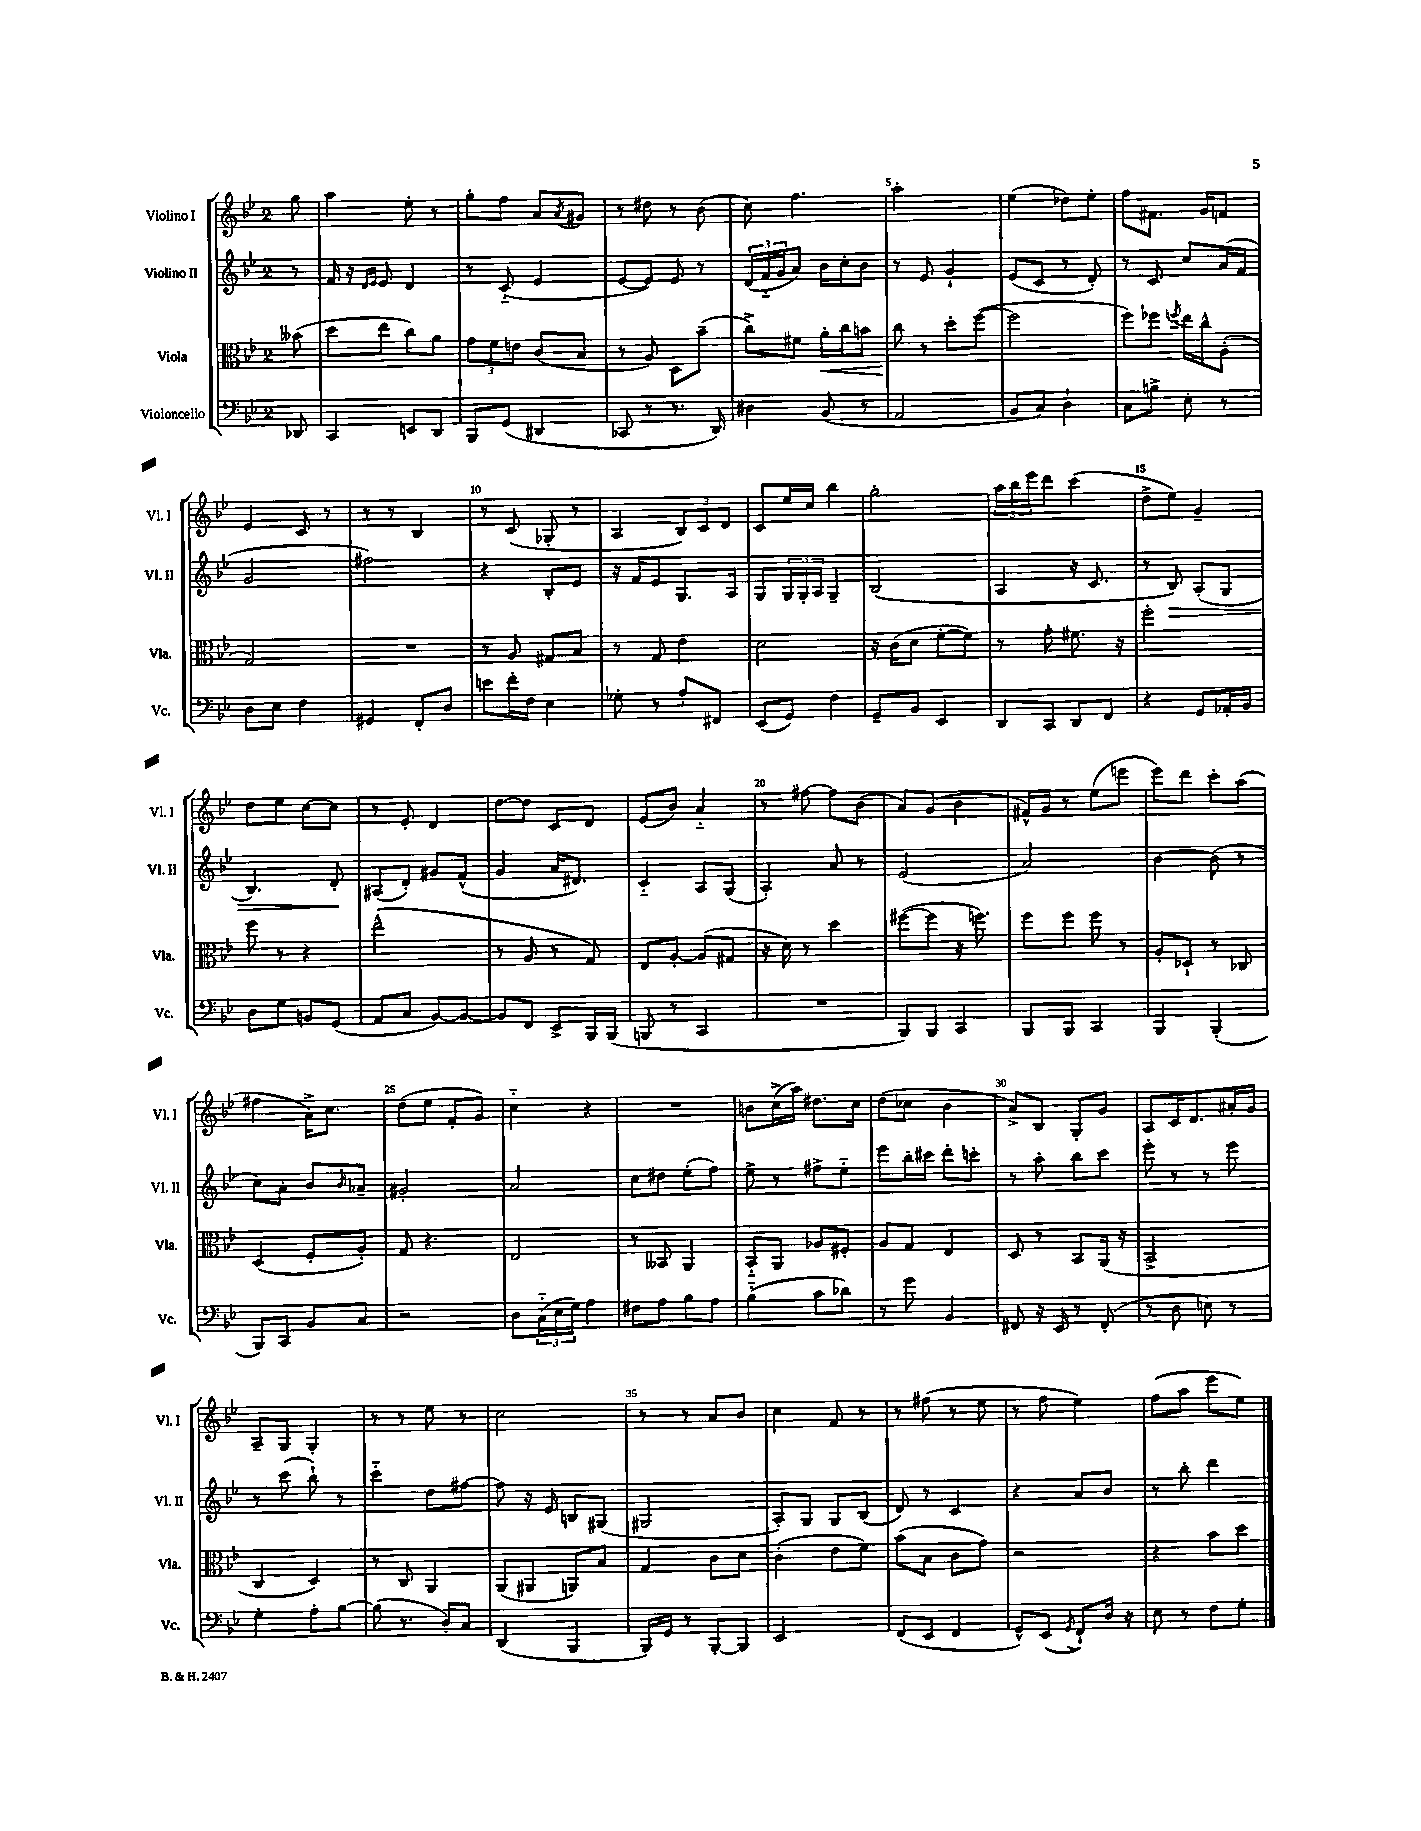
<<
\new StaffGroup <<
\new Staff = "s0" \with { instrumentName = "Violino I" shortInstrumentName = "Vl. I" } {
    \clef treble \key bes \major \once \override Staff.TimeSignature.style = #'single-digit \time 2/4 \partial 8
    g''8 |
    a''4 ees''8-. r8 |
    g''8-. f''8 a'8 \acciaccatura { a'8 } gis'8 |
    r8 dis''8 r8 bes'8( |
    c''8) f''4. |
    a''2-. |
    ees''4( des''8) ees''8-. |
    f''8 fis'8. g'16 f'8 |
    ees'4 c'8 r8 |
    r8 r8 bes4 |
    r8 c'8( ges8-. r8 |
    a4 \tuplet 3/2 { bes8) c'8 d'8 } |
    c'8 ees''16 c''16 bes''4 |
    g''2-. |
    \tuplet 3/2 { a''16 bes''16 ees'''16 } d'''8 c'''4( |
    d''8-> ees''8) g'4-- |
    d''8 ees''8 c''8~ c''8 |
    r8 ees'8-. d'4 |
    d''8~ d''8 c'8 d'8 |
    ees'8( bes'8) a'4-_ |
    r8 fis''8~ fis''8 bes'8( |
    a'8) g'8( bes'4 |
    fis'16-^) g'16 r8 ees''8( e'''8 |
    ees'''8) d'''8 c'''8-. a''8( |
    fis''4 a'16->) c''8. |
    d''8( ees''8 f'8-. g'8) |
    c''4-_ r4 |
    R2 |
    b'8 c''16->( a''16) dis''8. c''16 |
    d''8( ces''8 bes'4 |
    a'8->) bes8 g8-. g'8 |
    a8 c'16 d'8. ais'16-. g'16 |
    a8-- g8 g4-. |
    r8 r8 ees''8 r8 |
    c''2 |
    r8 r8 a'8 bes'8 |
    c''4 f'8 r8 |
    r8 fis''8( r8 ees''8 |
    r8 f''8 ees''4) |
    f''8( a''8 ees'''8 ees''8) \bar "|." |
}
\new Staff = "s1" \with { instrumentName = "Violino II" shortInstrumentName = "Vl. II" } {
    \clef treble \key bes \major \once \override Staff.TimeSignature.style = #'single-digit \time 2/4 \partial 8
    r8 |
    f'16 r16 \grace { d'16 ees'16 } ees'8 d'4 |
    r8 c'8-_( ees'4 |
    ees'8~ ees'8) ees'8 r8 |
    \tuplet 3/2 { d'16( f'16-_ g'16 } a'8) bes'16 c''16-. bes'8 |
    r8 ees'8 g'4-! |
    ees'8( c'8 r8 d'8-.) |
    r8 c'8 c''8 a'16( f'16 |
    g'2 |
    fis''2) |
    r4 bes8-. ees'8 |
    r16 f'16 ees'8 g8. a16 |
    g8 \tuplet 3/2 { g16 g16-. a16 } g4-- |
    bes2( |
    a4 r16 c'8. |
    r8 bes8\>) a8-.( g8 |
    bes4.) d'8-.\! |
    ais8( d'8-.) gis'8 f'8-^( |
    g'4 a'16 dis'8.) |
    c'4-_ a8 g8( |
    a4-.) a'8 r8 |
    ees'2( |
    a'2) |
    bes'4~ bes'8( r8 |
    c''8) a'8-. bes'8 \grace { bes'16 } aes'8-- |
    gis'2-. |
    a'2 |
    c''8 dis''8 ees''8-.( f''8) |
    ees''8-> r8 fis''8-> ees''8-_ |
    ees'''8 bes''16-. cis'''16 d'''8-. c'''8-. |
    r8 a''8-. bes''8 c'''8 |
    ees'''8-. r8 r8 ees'''8 |
    r8 c'''8( bes''8-!) r8 |
    c'''4-_ d''8 fis''8~ |
    fis''8 r16 ees'16 b8 gis8( |
    gis2 |
    a8-.) g8 g8 bes8( |
    d'8) r8 c'4 |
    r4 a'8 bes'8 |
    r8 bes''8-. d'''4 \bar "|." |
}
\new Staff = "s2" \with { instrumentName = "Viola" shortInstrumentName = "Vla." } {
    \clef alto \key bes \major \once \override Staff.TimeSignature.style = #'single-digit \time 2/4 \partial 8
    beses'8( |
    d''8 ees''8 c''8) a'8 |
    \tuplet 3/2 { g'8 f'8 e'8 } c'8( bes8 |
    r8 a8) d8 bes'8--( |
    c''8->) fis'8 a'16-.\< c''16 b'8 |
    c''8\! r8 d''8-. f''8~( |
    f''2 |
    f''8) fes''8 \acciaccatura { f''8 } ees''16 c''16-^ a8-.( |
    g2) |
    R2 |
    r8 a8 gis8 bes8 |
    r8 g8 ees'4 |
    d'2 |
    r16 c'16( d'8 f'8~-. f'8) |
    r8 g'8-. fis'8. r16 |
    f''2-. |
    f''8 r8 r4 |
    ees''2-^( |
    r8 a8 r8 g8) |
    ees8 a8~-. a8( gis8 |
    r16 d'16) r8 d''4 |
    fis''8~( fis''8 r16 f''8.) |
    f''8 f''8 f''8 r8 |
    a8-. des8-! r8 ces8 |
    d4( f8-. a8-.) |
    g8 r4. |
    ees2 |
    r8 beses,8 a,4 |
    bes,8-_ a,8 aes8 fis8-. |
    a8 g8 ees4 |
    d8 r8 bes,8 a,16( r16 |
    bes,2-> |
    c4 d4) |
    r8 c8 a,4 |
    a,8( ais,8 a,8) bes8 |
    g4 c'8 d'8 |
    c'4-.( ees'8 f'8) |
    bes'8( bes8 c'8 g'8) |
    r2 |
    r4 bes'8 d''8 \bar "|." |
}
\new Staff = "s3" \with { instrumentName = "Violoncello" shortInstrumentName = "Vc." } {
    \clef bass \key bes \major \once \override Staff.TimeSignature.style = #'single-digit \time 2/4 \partial 8
    des,8 |
    c,4 e,8 d,8 |
    bes,,8 g,8( dis,4 |
    ces,8 r8 r8. d,16) |
    dis4 bes,8( r8 |
    a,2 |
    bes,8 c8) d4-! |
    c8 b8-> ees8-. r8 |
    d8 ees8 f4 |
    gis,4 f,8-. d8 |
    e'8 f'16-. f16 ees4 |
    ges8-. r8 a8-. fis,8 |
    ees,8( g,8) f4 |
    g,8-- bes,8 ees,4 |
    d,8 c,8 d,8 f,8 |
    r4 g,8 aes,16-. bes,16 |
    d8 g8 b,8 g,8( |
    a,8 c8 bes,8~) bes,8~ |
    bes,8 f,8 ees,8-> bes,,16 bes,,16( |
    b,,8 r8 c,4 |
    R2 |
    bes,,8) bes,,8 c,4 |
    bes,,8 bes,,8 c,4 |
    bes,,4 bes,,4-.( |
    bes,,8) c,8 bes,8 c8 |
    r2 |
    d8 \tuplet 3/2 { c16-_( ees16 g16) } a4 |
    fis8 a8 bes8 a8 |
    bes4-_( c'8 des'8) |
    r8 g'8 bes,4 |
    fis,8 r16 ees,16 r8 fis,8-.( |
    r8 d8 e8) r8 |
    g4-. a8-. bes8~ |
    bes8( r8. d16-.) c8 |
    d,4( bes,,4 |
    bes,,16) g,16 r8 bes,,8~-. bes,,8 |
    ees,2 |
    f,8( ees,8 f,4 |
    g,8-^) ees,8( \acciaccatura { g,8 } f,8-!) d16 r16 |
    ees8 r8 f8 g8-. \bar "|." |
}
>>
>>
\layout { \context { \Score \override BarNumber.break-visibility = ##(#f #t #t) barNumberVisibility = #(every-nth-bar-number-visible 5) } }
